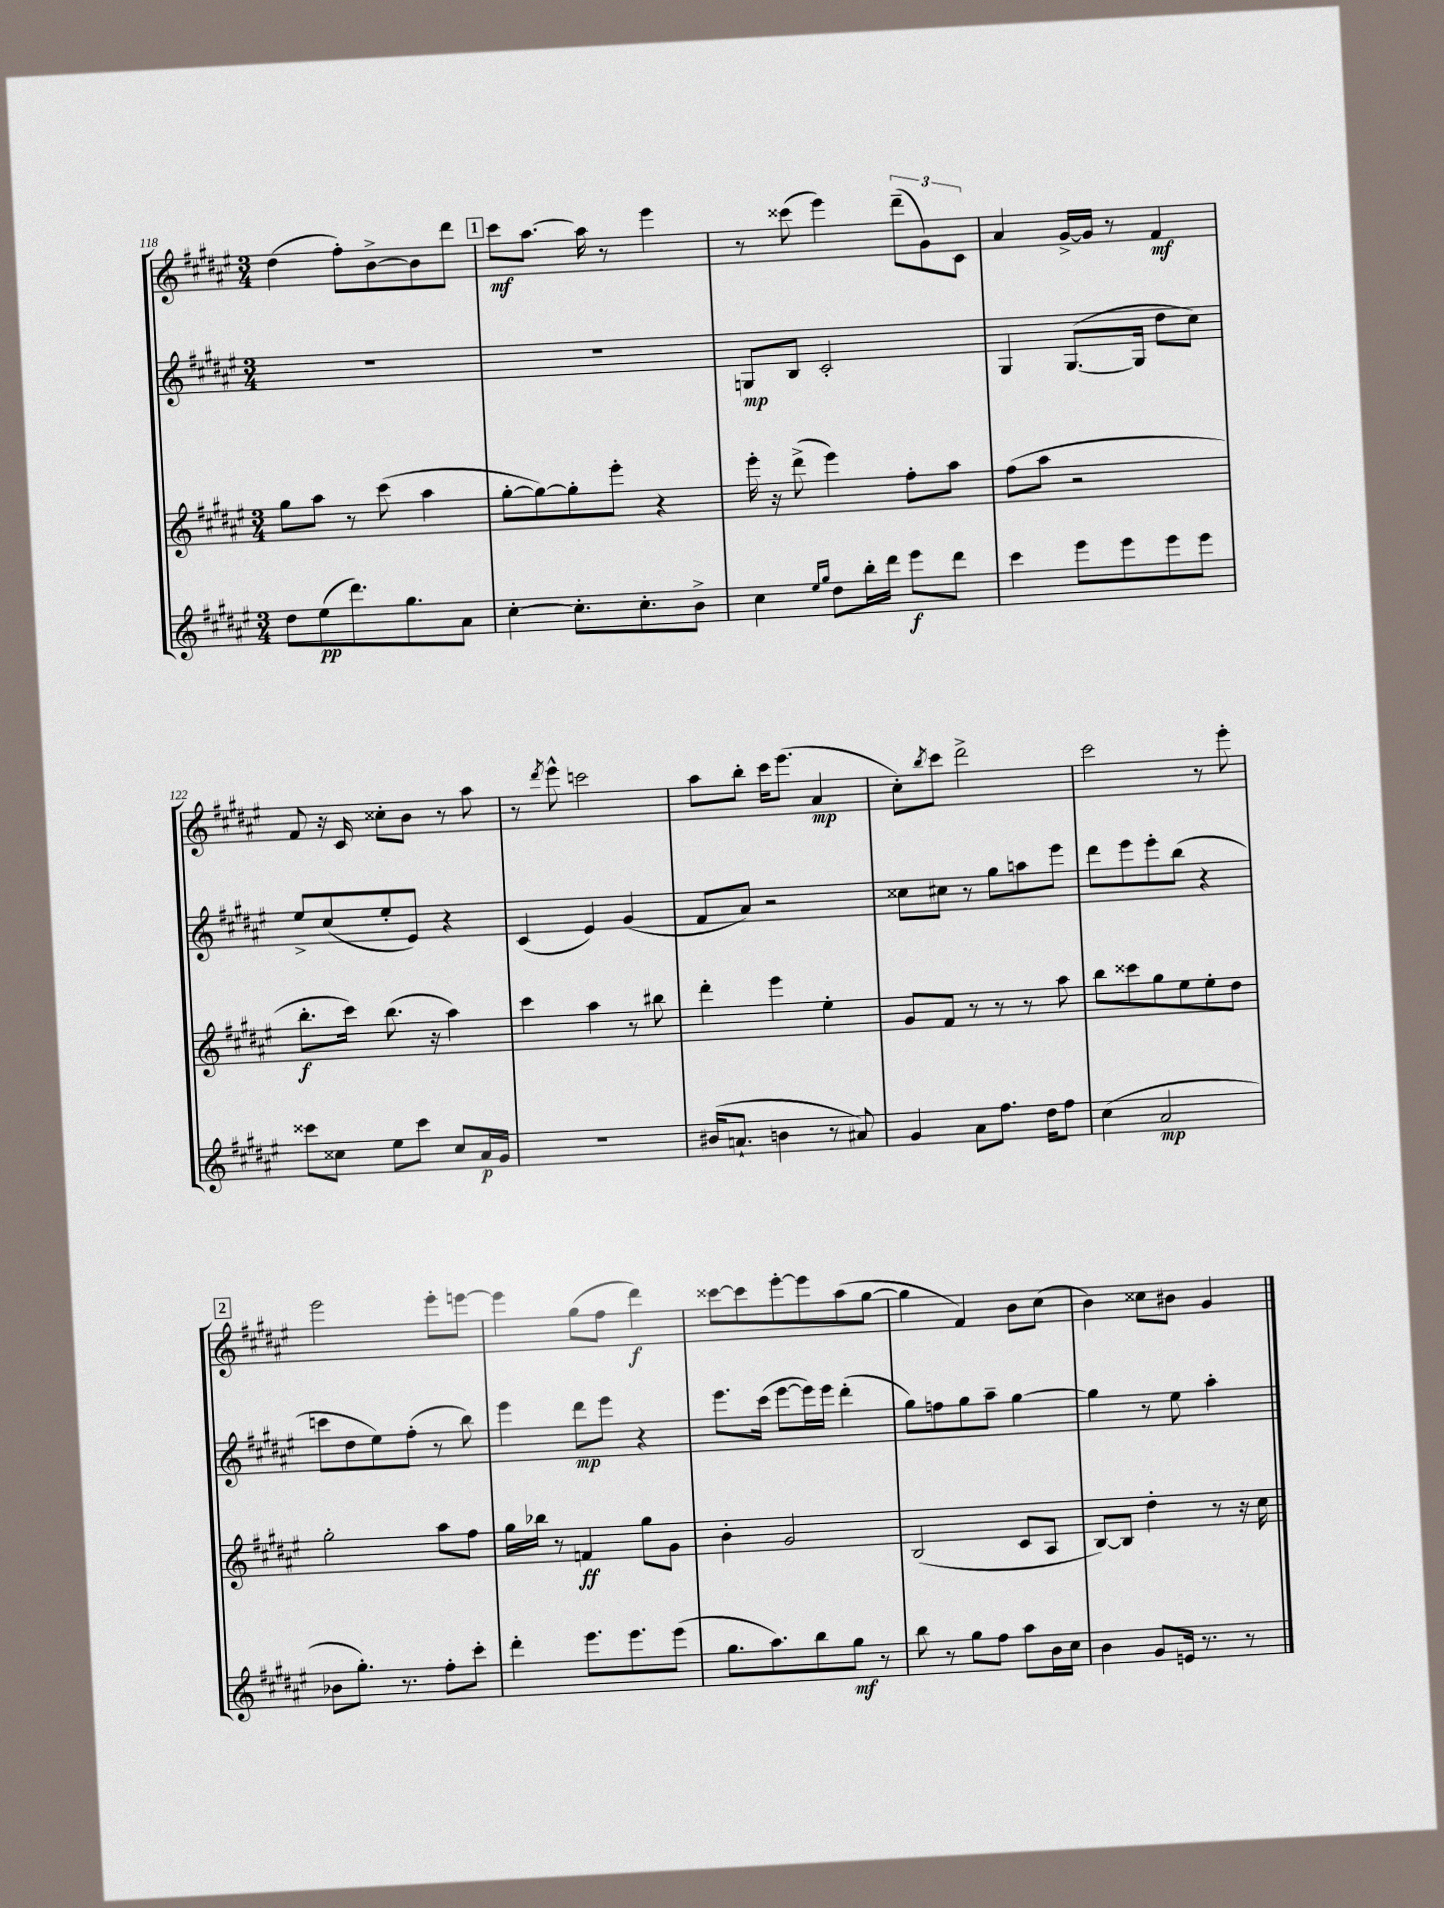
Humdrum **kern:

**kern	**dynam	**kern	**dynam	**kern	**dynam	**kern	**dynam
*part4	*part4	*part3	*part3	*part2	*part2	*part1	*part1
*staff4	*staff4	*staff3	*staff3	*staff2	*staff2	*staff1	*staff1
*clefG2	*	*clefG2	*	*clefG2	*	*clefG2	*
*k[f#c#g#d#a#e#]	*	*k[f#c#g#d#a#e#]	*	*k[f#c#g#d#a#e#]	*	*k[f#c#g#d#a#e#]	*
*M3/4	*	*M3/4	*	*M3/4	*	*M3/4	*
=118	=118	=118	=118	=118	=118	=118	=118
8dd#\L	.	8gg#\L	.	2.r	.	(4dd#\	.
(8ee#\	pp	8aa#\J	.	.	.	.	.
8.ddd#\)	.	8r	.	.	.	8ff#'\L)	.
.	.	(8ccc#\	.	.	.	[8b^\	.
8.gg#\	.	.	.	.	.	.	.
.	.	4aa#\	.	.	.	8b\]	.
8a#\J	.	.	.	.	.	8ddd#\J	.
!!LO:REH:place=s1:t=1
=119	=119	=119	=119	=119	=119	=119	=119
[4cc#'\	.	[8gg#'\L	.	2.r	.	8ccc#\L	mf
.	.	8gg#\_)	.	.	.	[8.aa#\J	.
8.cc#'\L]	.	8gg#'\]	.	.	.	.	.
.	.	.	.	.	.	16aa#\]	.
.	.	8eee#'\J	.	.	.	8r	.
8.cc#'\	.	.	.	.	.	.	.
.	.	4r	.	.	.	4eee#\	.
8b^\J	.	.	.	.	.	.	.
=120	=120	=120	=120	=120	=120	=120	=120
4cc#\	.	16eee#'\	.	8Gn/L	mp	8r	.
.	.	16r	.	.	.	.	.
.	.	(8ddd#^\	.	8B/J	.	(8ccc##X\	.
16qqee#/LL	.	.	.	.	.	.	.
16qqgg#/JJ	.	.	.	.	.	.	.
8dd#\L	.	4eee#\)	.	2c#'/	.	4eee#\)	.
16bb'\L	.	.	.	.	.	.	.
16ddd#\JJ	.	.	.	.	.	.	.
8eee#\L	f	8ff#'\L	.	.	.	(12ddd#~\L	.
.	.	.	.	.	.	12g#\)	.
8ddd#\J	.	8aa#\J	.	.	.	.	.
.	.	.	.	.	.	12c#\J	.
=121	=121	=121	=121	=121	=121	=121	=121
4ccc#\	.	(8ff#\L	.	4G#/	.	4a#/	.
.	.	8aa#\J	.	.	.	.	.
8eee#\L	.	2r	.	([8.G#/L	.	[16g#^/LL	.
.	.	.	.	.	.	16g#/JJ]	.
8eee#\	.	.	.	.	.	8r	.
.	.	.	.	16G#/Jk]	.	.	.
8eee#\	.	.	.	8dd#\L	.	4f#/	mf
8eee#\J	.	.	.	8cc#\J)	.	.	.
!!LO:LB:g=z
=122	=122	=122	=122	=122	=122	=122	=122
8ccc##X\L	.	8.bb'\L	f	8ee#^/L	.	8f#/	.
8cc##X\J	.	.	.	(8cc#/	.	16r	.
.	.	16ccc#\Jk)	.	.	.	16c#/	.
8ee#\L	.	(8.bb\	.	8ee#'/	.	8cc##X'\L	.
8ccc##\J	.	.	.	8e#/J)	.	8b\J	.
.	.	16r	.	.	.	.	.
8cc##/L	.	4aa#\)	.	4r	.	8r	.
16a#/L	p	.	.	.	.	8aa#\	.
16g#/JJ	.	.	.	.	.	.	.
=123	=123	=123	=123	=123	=123	=123	=123
2.r	.	4ccc#\	.	(4c#/	.	8r	.
.	.	.	.	.	.	8qddd#/	.
.	.	.	.	.	.	8eee#^^\	.
.	.	4aa#\	.	4e#/)	.	2cccn\	.
.	.	8r	.	(4g#/	.	.	.
.	.	8bb#X\	.	.	.	.	.
=124	=124	=124	=124	=124	=124	=124	=124
(16b#X/KL	.	4ddd#'\	.	8f#/L	.	8aa#\L	.
8.an`/J	.	.	.	.	.	.	.
.	.	.	.	8a#/J)	.	8bb'\J	.
4bn\	.	4eee#\	.	2r	.	16ccc#\KL	.
.	.	.	.	.	.	(8.eee#\J	.
8r	.	4ee#'\	.	.	.	4a#/	mp
8a#X/)	.	.	.	.	.	.	.
=125	=125	=125	=125	=125	=125	=125	=125
4g#/	.	8g#/L	.	8cc##X\L	.	8cc#'\L)	.
.	.	.	.	.	.	8qbb/	.
.	.	8f#/J	.	8cc#X\J	.	8ccc#\J	.
8a#\L	.	8r	.	8r	.	2ddd#^\	.
8.ff#\J	.	8r	.	8gg#\L	.	.	.
.	.	8r	.	8aan\	.	.	.
16dd#\KL	.	.	.	.	.	.	.
8ff#\J	.	8aa#\	.	8eee#\J	.	.	.
=126	=126	=126	=126	=126	=126	=126	=126
(4cc#\	.	8bb\L	.	8ddd#\L	.	2ccc#\	.
.	.	8ccc##X\	.	8eee#\	.	.	.
2a#/	mp	8gg#\	.	8eee#'\	.	.	.
.	.	8ee#\	.	(8bb\J	.	.	.
.	.	8ee#'\	.	4r	.	8r	.
.	.	8dd#\J	.	.	.	8eee#'\	.
!!LO:LB:g=z
!!LO:REH:place=s1:t=2
=127	=127	=127	=127	=127	=127	=127	=127
8b-X\L	.	2gg#'\	.	8cccn\L	.	2eee#\	.
8.gg#'\J)	.	.	.	8dd#\	.	.	.
.	.	.	.	8ee#\)	.	.	.
8.r	.	.	.	.	.	.	.
.	.	.	.	(8ff#'\J	.	.	.
8ff#'\L	.	8aa#\L	.	8r	.	8eee#'\L	.
8ccc#'\J	.	8ff#\J	.	8bb\)	.	[8eeen\J	.
=128	=128	=128	=128	=128	=128	=128	=128
4ddd#'\	.	16gg#\LL	.	4eee#\	.	4eee\]	.
.	.	16bb-X\JJ	.	.	.	.	.
.	.	8r	.	.	.	.	.
8.eee#\L	.	4fn/	ff	8ddd#\L	mp	(8gg#\L	.
.	.	.	.	8eee#\J	.	8ff#\J	.
8.eee#\	.	.	.	.	.	.	.
.	.	8gg#\L	.	4r	.	4ddd#\)	f
(8eee#\J	.	8g#\J	.	.	.	.	.
=129	=129	=129	=129	=129	=129	=129	=129
8.gg#\L	.	4b'\	.	8.eee#\L	.	[8ccc##X\L	.
.	.	.	.	.	.	8ccc##\]	.
8.aa#\)	.	.	.	(16ccc#\Jk	.	.	.
.	.	2g#/	.	[8eee#\L	.	[8eee#'\	.
8bb\	.	.	.	16eee#\L])	.	8eee#\]	.
.	.	.	.	16eee#\JJ	.	.	.
8gg#\J	mf	.	.	(4ddd#'\	.	(8aa#\	.
8r	.	.	.	.	.	[8gg#\J	.
=130	=130	=130	=130	=130	=130	=130	=130
8bb\	.	(2B/	.	8gg#\L)	.	4gg#\]	.
8r	.	.	.	8ffn\	.	.	.
8gg#\L	.	.	.	8gg#\	.	4f#/)	.
8ff#\J	.	.	.	8aa#~\J	.	.	.
8aa#\L	.	8c#/L	.	[4gg#\	.	8b\L	.
16b\L	.	8A#/J	.	.	.	(8cc#\J	.
16cc#\JJ	.	.	.	.	.	.	.
=131	=131	=131	=131	=131	=131	=131	=131
4b\	.	[8B/L)	.	4gg#\]	.	4b\)	.
.	.	8B/J]	.	.	.	.	.
8g#/L	.	4dd#'\	.	8r	.	8cc##X\L	.
16en/Jk	.	.	.	8ee#\	.	8b#X\J	.
8.r	.	.	.	.	.	.	.
.	.	8r	.	4aa#'\	.	4g#/	.
8r	.	16r	.	.	.	.	.
.	.	16cc#\	.	.	.	.	.
==	==	==	==	==	==	==	==
*-	*-	*-	*-	*-	*-	*-	*-
